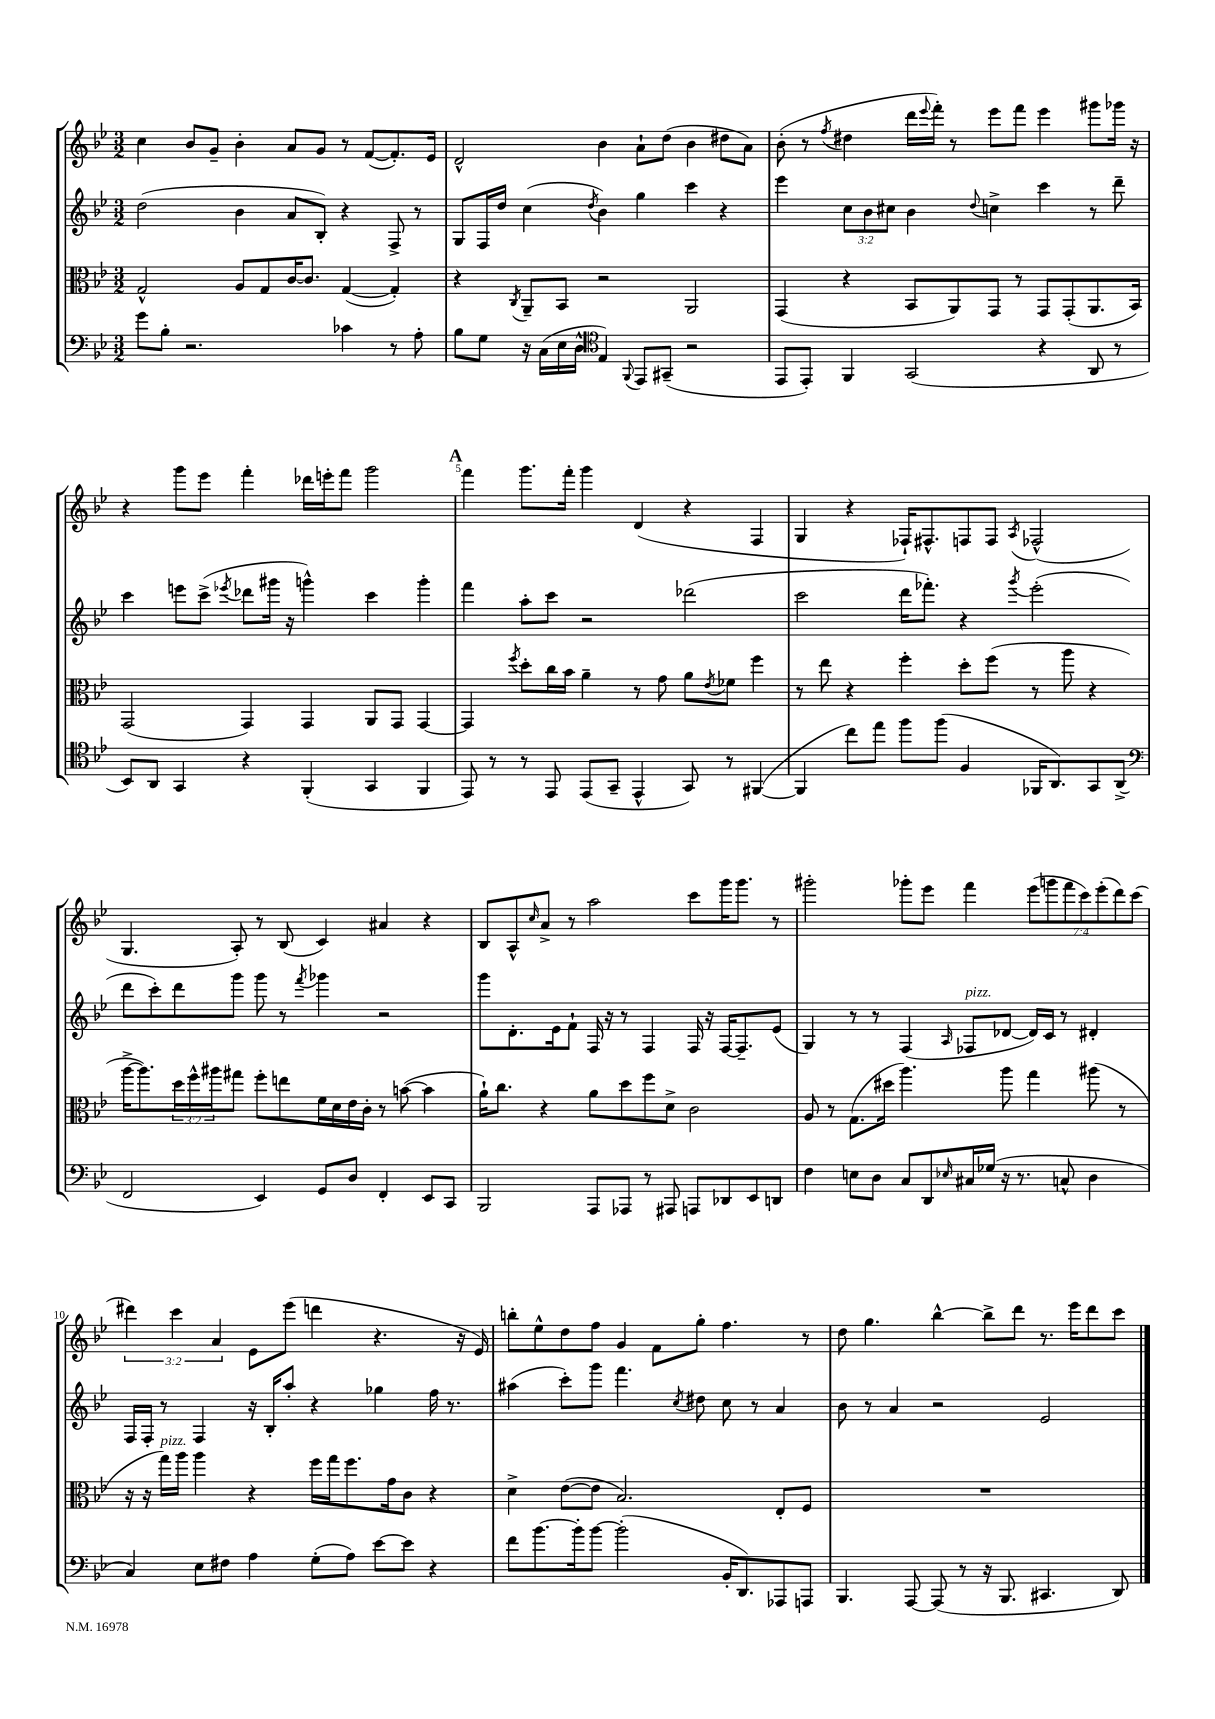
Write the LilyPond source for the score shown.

<<
\new StaffGroup <<
\new Staff = "s0" {
    \clef treble \key bes \major \numericTimeSignature \time 3/2 \override Staff.TupletNumber.text = #tuplet-number::calc-fraction-text
    c''4 bes'8 g'8-- bes'4-. a'8 g'8 r8 f'8~( f'8.-.) ees'16 |
    d'2-^ bes'4 a'8-! d''8( bes'4 dis''8 a'8) |
    bes'8-.( r8 \acciaccatura { f''8 } dis''4 d'''16 \appoggiatura { ees'''8 } f'''16-.) r8 ees'''8 f'''8 ees'''4 gis'''8 ges'''16 r16 |
    r4 g'''8 ees'''8 f'''4-. des'''16 e'''16-. f'''8 g'''2 |
    \mark \markup { \bold "A" } f'''4 g'''8. f'''16-. g'''4 d'4( r4 f4 |
    g4 r4 fes16-!) fis8.-^ f8 f8 \acciaccatura { a8 } fes2-^( |
    g4. a8-.) r8 bes8( c'4) ais'4 r4 |
    bes8 a8-^ \grace { c''16 } a'8-> r8 a''2 c'''8 g'''16 g'''8. r8 |
    gis'''2-. ges'''8-. ees'''8 f'''4 \tuplet 7/4 { ees'''8( g'''8 f'''8 c'''8) ees'''8-.( d'''8) c'''8( } |
    \tuplet 3/2 { dis'''4) c'''4 a'4 } ees'8 ees'''8( d'''4 r4. r16 ees'16) |
    b''8-. ees''8-^ d''8 f''8 g'4 f'8 g''8-. f''4. r8 |
    d''8 g''4. bes''4~-^ bes''8-> d'''8 r8. ees'''16 d'''8 c'''8 \bar "|." |
}
\new Staff = "s1" {
    \clef treble \key bes \major \numericTimeSignature \time 3/2 \override Staff.TupletNumber.text = #tuplet-number::calc-fraction-text
    d''2( bes'4 a'8 bes8-.) r4 f8-> r8 |
    g8 f16 d''16 c''4( \acciaccatura { d''8 } bes'4) g''4 c'''4 r4 |
    ees'''4 \tuplet 3/2 { c''8 bes'8 cis''8 } bes'4 \appoggiatura { d''8 } c''4-> c'''4 r8 d'''8-- |
    c'''4 e'''8 c'''8->( \acciaccatura { ees'''8 } des'''8 gis'''16 r16 g'''4-^) c'''4 g'''4-. |
    \mark \markup { \bold "A" } f'''4 a''8-. c'''8 r2 des'''2( |
    c'''2 d'''16 fes'''8.-.) r4 \acciaccatura { g'''8 } ees'''2-.( |
    d'''8 c'''8-.) d'''8 g'''8 g'''8 r8 \acciaccatura { f'''8 } ges'''4 r2 |
    g'''8 d'8.-. ees'16 f'8-! f16 r16 r8 f4 f16 r16 f16~ f8.-- ees'8( |
    g4) r8 r8 f4( \grace { a16 } fes8^\markup { \italic "pizz." } des'8~ des'16) c'16 r8 dis'4-. |
    f16 f16-. r8 f4 r16 bes16-. a''8-. r4 ges''4 f''16 r8. |
    ais''4( c'''8-.) g'''8 f'''4. \acciaccatura { c''8 } dis''8 c''8 r8 a'4 |
    bes'8 r8 a'4 r2 ees'2 \bar "|." |
}
\new Staff = "s2" {
    \clef alto \key bes \major \numericTimeSignature \time 3/2 \override Staff.TupletNumber.text = #tuplet-number::calc-fraction-text
    g2-^ a8 g8 c'16~ c'8. g4~( g4-.) |
    r4 \acciaccatura { c8 } a,8-- bes,8 r2 a,2 |
    g,4( r4 bes,8 a,8) g,8 r8 g,8 g,8-.( a,8. bes,16) |
    g,2( g,4) g,4 a,8 g,8 g,4~ |
    \mark \markup { \bold "A" } g,4 \acciaccatura { f''8 } d''8-. c''16 bes'16 a'4-- r8 g'8 a'8 \acciaccatura { ees'8 } fes'8 f''4 |
    r8 ees''8 r4 f''4-. d''8-. f''8( r8 a''8 r4 |
    a''16~-> a''8.) \tuplet 3/2 { d''16 f''16-^ ais''16 } gis''8 f''8-. e''8 f'16 d'16 ees'16 c'16-. r8 b'8~( b'4 |
    a'16-!) c''8. r4 a'8 d''8 f''8 d'8-> c'2 |
    a8 r8 g8.( dis''16 a''4.) a''8 g''4 ais''8( r8 |
    r16 r16 g''16^\markup { \italic "pizz." }) a''16 a''4 r4 f''16 g''16 f''8. g'16 c'8 r4 |
    d'4-> ees'8~( ees'8 bes2.) ees8-. f8 |
    R1. \bar "|." |
}
\new Staff = "s3" {
    \clef bass \key bes \major \numericTimeSignature \time 3/2
    g'8 bes8-. r2. ces'4 r8 a8-. |
    bes8 g8 r16 c16( ees16 d16-^ \clef tenor ees4) \appoggiatura { f,8 } ees,8 gis,8--( r2 |
    ees,8 ees,8-.) f,4 g,2( r4 a,8 r8 |
    bes,8) a,8 g,4 r4 f,4-.( g,4 f,4 |
    \mark \markup { \bold "A" } ees,8) r8 r8 ees,8 ees,8( g,8-- ees,4-^ g,8) r8 fis,4~( |
    fis,4 c''8) ees''8 f''8 f''8( f4 fes,16 a,8.) g,8 a,8->( |
    \clef bass f,2 ees,4) g,8 d8 f,4-. ees,8 c,8 |
    bes,,2 a,,8 aes,,8 r8 ais,,8 a,,8 des,8 ees,8 d,8 |
    f4 e8 d8 c8 d,8 \grace { ees16 } cis16 ges16( r16 r8. c8-^ d4 |
    c4) ees8 fis8 a4 g8-.( a8) ees'8~ ees'8 r4 |
    f'8 bes'8.~ bes'16-. bes'8~ bes'2-.( bes,16-. d,8.) aes,,8 a,,8 |
    bes,,4. a,,8~ a,,8( r8 r16 bes,,8. cis,4. d,8) \bar "|." |
}
>>
>>
\layout { \context { \Score \override BarNumber.break-visibility = ##(#f #t #t) barNumberVisibility = #(every-nth-bar-number-visible 5) } }
